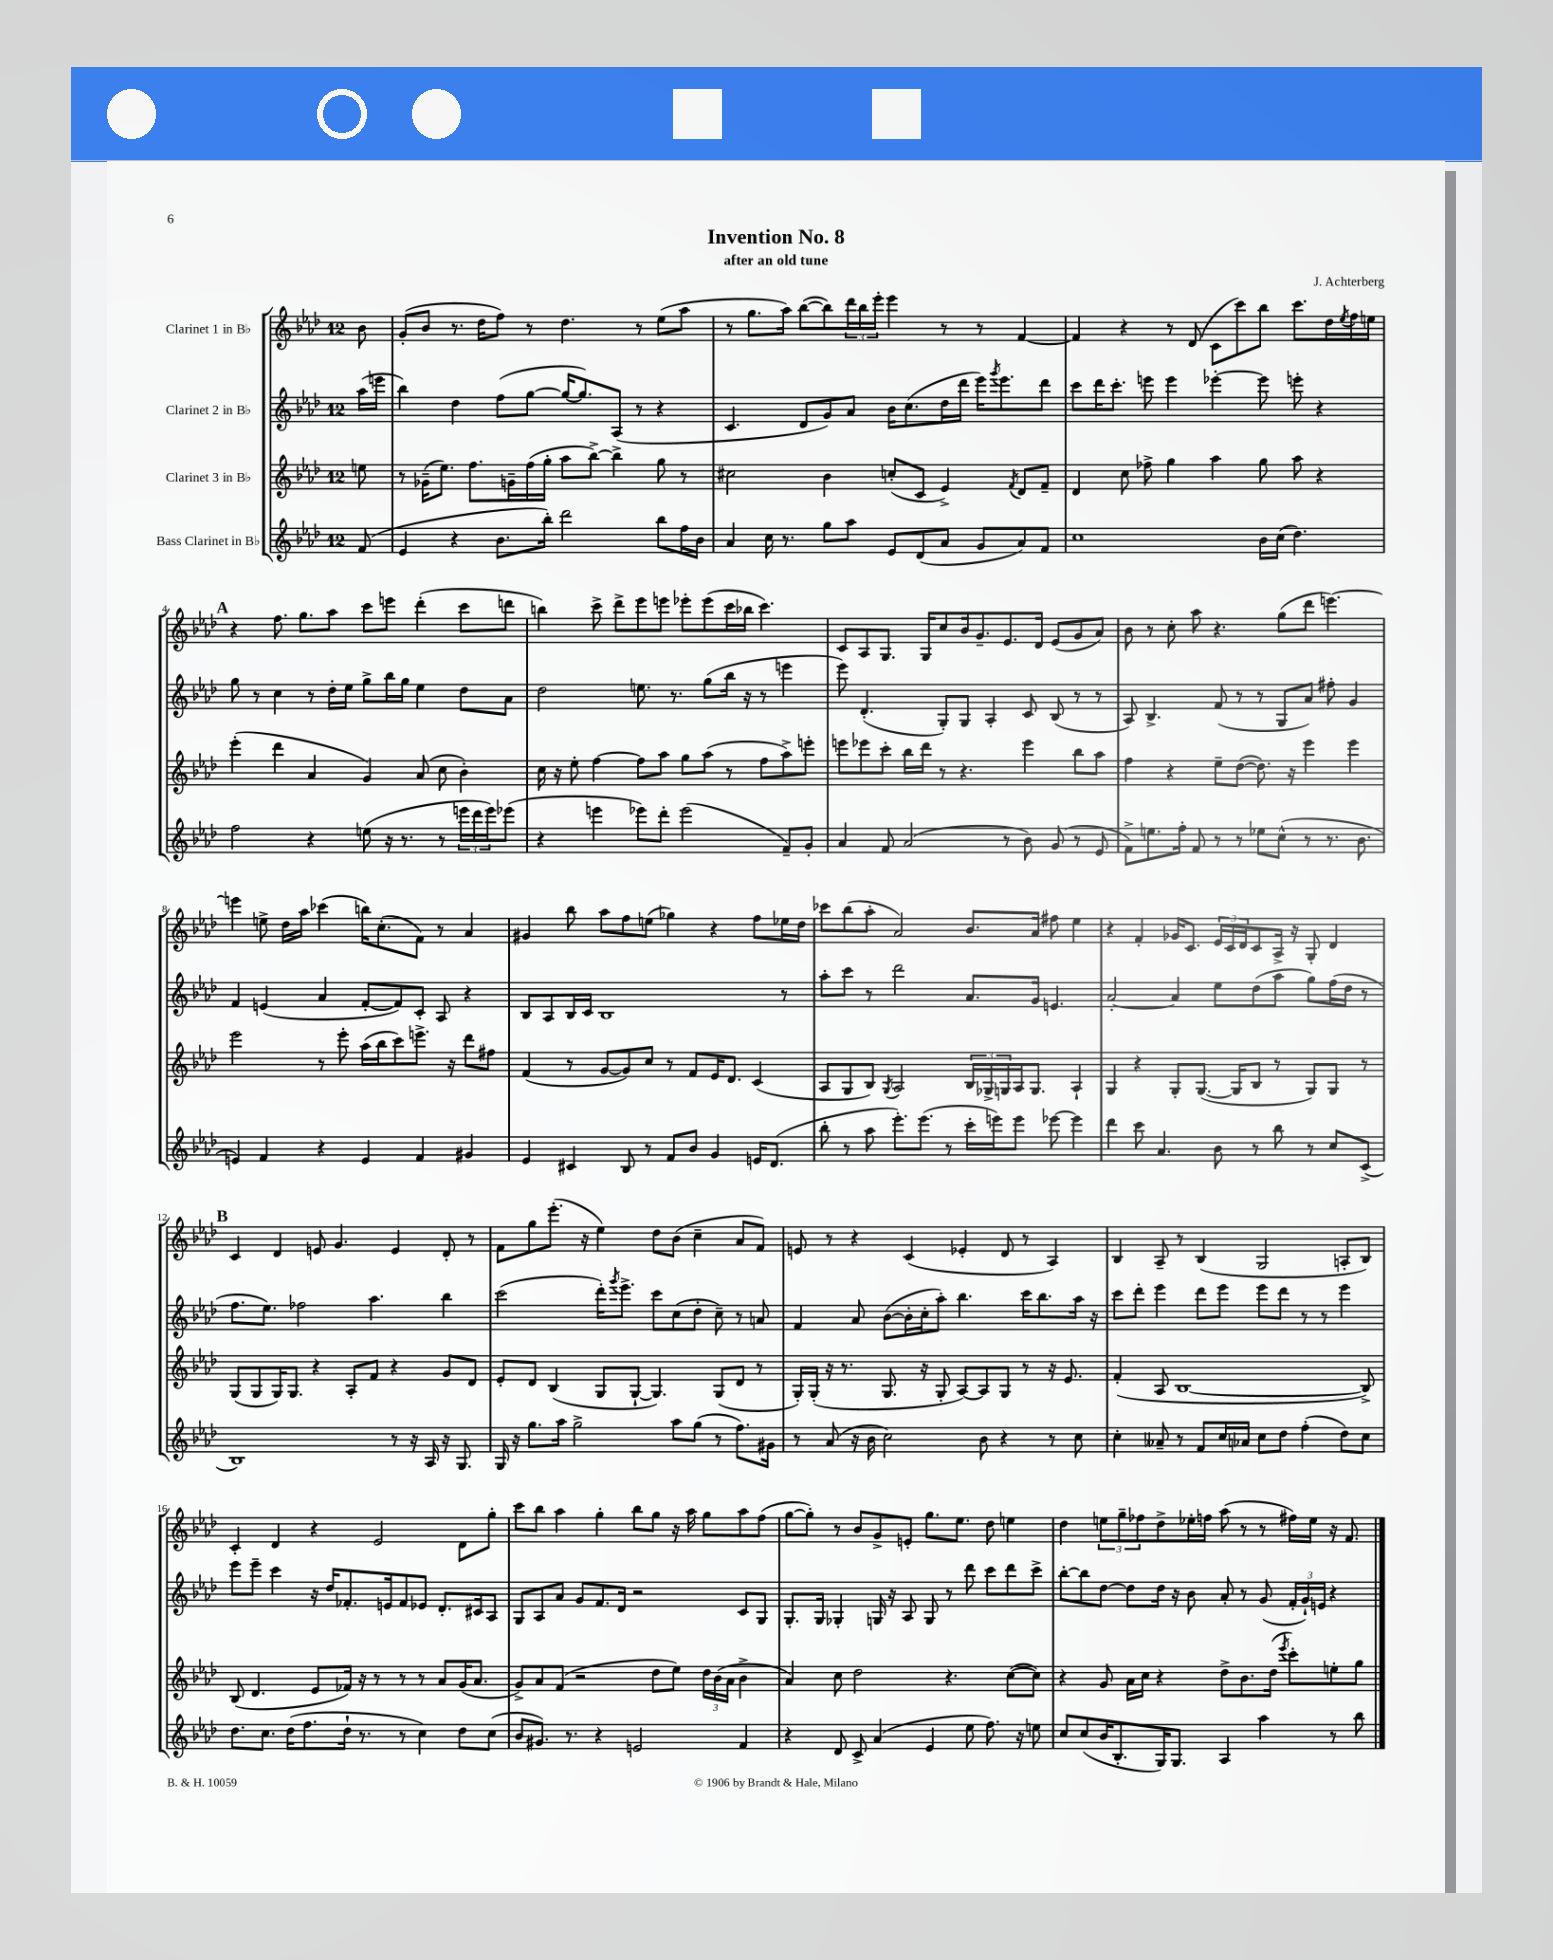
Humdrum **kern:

**kern	**kern	**kern	**kern
*part4	*part3	*part2	*part1
*staff4	*staff3	*staff2	*staff1
*I"Bass Clarinet in B♭	*I"Clarinet 3 in B♭	*I"Clarinet 2 in B♭	*I"Clarinet 1 in B♭
*clefG2	*clefG2	*clefG2	*clefG2
*k[b-e-a-d-]	*k[b-e-a-d-]	*k[b-e-a-d-]	*k[b-e-a-d-]
*M12/8	*M12/8	*M12/8	*M12/8
=	=	=	=
(8f/	8een\	(16aa-\LL	8b-\
.	.	16eeen\JJ	.
=1	=1	=1	=1
4e-/	8r	4bb-\)	(8g'/L
.	(16g-X~\KL	.	8b-/J
.	8.ee-\J)	.	.
4r	.	4dd-\	8.r
.	8.ff\L	.	.
.	.	.	16dd-\KL
8.b-\L	.	(8ff\L	8ff\J)
.	16gn~\L	.	.
.	(16ff\	[8gg\J	8r
16bb-'\Jk)	16gg'\JJ	.	.
2ddd-\	8aa-\L	16gg/KL_	4.dd-\
.	.	8.gg/])	.
.	[8bb-^\J)	.	.
.	4bb-^\]	(8A-/J	.
.	.	8r	8r
8bb-\L	8gg\	4r	(8ee-\L
16ff\L	8r	.	8aa-\J
16b-\JJ	.	.	.
=2	=2	=2	=2
4a-/	2cc#X\	4.c/	8r
.	.	.	8.gg\L
16cc\	.	.	.
8.r	.	.	16aa-\Jk)
.	.	8d-/L	([8bb-\L
8gg\L	4b-\	8g/)	8bb-\])
8aa-\J	.	8a-/J	24ddd-\L
.	.	.	24bb-\
.	.	.	24eee-'\JJ
8e-/L	(8ccn'/L	16b-\KL	4eee-\
.	.	(8.cc\	.
(8d-/	8c/J	.	.
8a-/J	4e-^/)	16dd-\L	8r
.	.	16ddd-\JJ	.
8g/L	.	16eee-\KL)	8r
.	.	8qggg/	.
.	.	8.eee-\	.
.	8qf/	.	.
8a-/)	8d-/L	.	[4f/
8f/J	8f~/J	8ddd-\J	.
=3	=3	=3	=3
1cc	4d-/	8ccc\L	4f/]
.	.	16ddd-\K	.
.	.	8.ccc'\J	.
.	8cc\	.	4r
.	8ff-X^\	8eeen\	.
.	4gg\	4eee\	8r
.	.	.	(8d-/
.	4aa-\	[4eee-X'\	8c\L
.	.	.	8ccc\)
16b-\LL	8gg\	8eee-\]	8bb-\J
(16cc\JJ	.	.	.
4.dd-\)	8aa-\	8eeen'\	8.ccc\L
.	4r	4r	.
.	.	.	16dd-\L
.	.	.	8qee-/
.	.	.	16ff\
.	.	.	16een\JJ
!!LO:LB:g=z
!!LO:REH:place=s1:t=A
=4	=4	=4	=4
2ff\	(4eee-'\	8gg\	4r
.	.	8r	.
.	4ddd-\	4cc\	8.ff\
.	.	.	8.gg\L
4r	4a-/	8r	.
.	.	16dd-'\LL	8aa-\J
.	.	16ee-\JJ	.
(8een\	4g/)	8gg^\L	8ccc\L
16r	.	16bb-\L	8eeen\J
8.r	.	16gg\JJ	.
.	(8a-/	4ee-\	(4ddd-'\
8r	8cc\	.	.
24eeen\LL	4b-'\)	8dd-\L	8ccc\L
24ddd-\	.	.	.
24eee\J)	.	.	.
(8eee-X\J	.	8a-\J	8dddn\J
=5	=5	=5	=5
4r	16cc\	2dd-\	4bbn\)
.	16r	.	.
.	8ee-'\	.	.
4eeen\	[4ff\	.	8ccc^\
.	.	.	8ddd-^\L
8eee-X\L)	8ff\L]	8.een\	8eee-\
8ddd-'\J	8aa-\J	.	8eeen\J
.	.	8.r	.
(2eee-\	8gg\L	.	8eee-X'\L
.	(8aa-\J	(8gg\L	(8eee-\
.	8r	16bb-\Jk	16ccc\L
.	.	16r	16bb-X\JJ
.	8ff\L	8r	4.ccc\)
8f~/L)	8aa-^\)	4eeen\	.
8g'/J	8eeen'\J	.	.
=6	=6	=6	=6
4a-/	8eeen\L	8eee-\)	8c/L
.	8eee-X\	(4.d-'/	8A-/
8f/	8ccc'\J	.	8.G/J
(2a-/	16bb-\LL	.	.
.	16ddd-\JJ	.	16G/KL
.	8r	8G'/L)	8cc/
.	4.r	8G/J	16b-/k
.	.	.	8.g~/
.	.	4A-'/	.
8r	.	.	8.e-/
8b-\)	4eee-\	8c/	.
.	.	.	16d-/Jk
(8g/	.	(8B-/	(8e-/L
8r	8bb-\L	8r	8g/
8e-/	8aa-\J	8r	8a-/J)
=7	=7	=7	=7
8f^\L)	4ff\	8A-/)	8b-\
8.een\	.	4.B-^/	8r
.	4r	.	8cc'\
16ff'\Jk	.	.	.
8f/	.	.	8aa-\
8r	8ee-~\L	(8f/	4.r
8r	([8dd-\J	8r	.
8ee-X\L	8.dd-\])	8r	.
(8cc^^\J	.	8G/L	(8gg\L
.	16r	.	.
8r	4eee-\	8a-/J)	8ddd-\J
8.r	.	8ff#X'\	[4.eeen\)
.	4eee-\	4g/	.
8.b-\	.	.	.
!!LO:LB:g=z
=8	=8	=8	=8
4en/)	2eee-\	4f/	4eeen\]
4f/	.	(4en/	8een^\
.	.	.	16dd-\LL
.	.	.	16aa-\JJ
4r	8r	4a-/	(4ccc-X\
.	8eee-'\	.	.
4e/	(16aa-\LL	[8f'/L	16bbn\KL)
.	16bb-\J	.	(8.cc'\
.	8ccc\)	8f/])	.
4f/	8.eeen^\J	8c'/J	8f\J)
.	.	8A-/	8r
.	16r	.	.
4g#X/	8ddd-\L	4r	4a-/
.	8ff#X\J	.	.
=9	=9	=9	=9
4e-/	(4f/	8B-/L	4g#X/
.	.	8A-/	.
4c#X/	8r	16B-/L	8bb-\
.	.	16c/JJ	.
.	[8g/L	1B-	8aa-\L
8B-/	8g/])	.	8ff\
8r	8cc/J	.	(8een\J
8f/L	8r	.	4gg-X\)
8b-/J	8f/L	.	.
4g/	16e-/K	.	4r
.	8.d-/J	.	.
16en/KL	(4c/	.	8ff\L
(8.d-/J	.	.	.
.	.	8r	16ee-X\L
.	.	.	16dd-\JJ
=10	=10	=10	=10
8bb-'\	8A-/L	8aa-'\L	8ccc-X\L
8r	8G/	8ccc\J	(8bb-\
8aa-\	8B-/J)	8r	8aa-'\J
.	8qG/	.	.
8.eee-'\L)	2A-/	2ddd-\	2a-/)
(8.eee-\J	.	.	.
8r	.	.	.
16ccc'\LL	24B-/LL	8.a-/L	8.b-/L
.	24G-X^/	.	.
16eeen\J)	.	.	.
.	24Gn/	.	.
8eee\J	16A-/J	.	.
.	8.G/J	16g/Jk	16a-/Jk
[8eee-X\	.	4.en/	8ff#X\
4eee-\]	4A-`/	.	4ee-\
=11	=11	=11	=11
4ddd-\	4G/	[2a-'/	4r
8ccc\	4r	.	4f'/
4.a-/	.	.	.
.	8G'/L	4a-/]	16g-X/KL
.	.	.	8.c/J
.	([8.G/J	.	.
8b-\	.	8ee-\L	24e-/LL
.	.	.	24c/
.	16G/KL]	.	.
.	.	.	24d-/J
8r	8B-/J	(8dd-\	8c/
8bb-\	8r	8aa-\J	16A-^/Jk
.	.	.	16r
8r	8G/L)	8gg\L)	8G'/
8cc/L	8G/J	(16ff\L	4d-/
.	.	16dd-\JJ	.
(8c^/J	8r	8r	.
!!LO:LB:g=z
!!LO:REH:place=s1:t=B
=12	=12	=12	=12
1B-)	(8G/L	8.ff\L	4c/
.	8G/	.	.
.	.	8.ee-\J)	.
.	16G/K)	.	4d-/
.	8.G/J	.	.
.	.	2ff-X\	.
.	4r	.	8en/
.	.	.	4.g/
.	8A-'/L	.	.
.	8f/J	4.aa-\	.
8r	4r	.	4e/
16r	.	.	.
16A-/	.	.	.
16r	8g/L	4bb-\	8d-'/
8.G/	.	.	.
.	8d-/J	.	8r
=13	=13	=13	=13
16G/	8e-'/L	(2ccc\	8f\L
16r	.	.	.
8.gg\L	8d-/J	.	8gg\
.	(4B-/	.	(8.eee-'\J
16aa-\Jk	.	.	.
2gg^\	.	.	.
.	.	.	16r
.	8G/L	16ddd-'\KL)	4ee-\)
.	.	8qggg/	.
.	.	8.eee-^\J	.
.	[8G`/J	.	.
.	4.G/])	8ccc\L	8dd-\L
8aa-\L	.	(8cc\	(8b-\J
(8gg\J	.	8dd-'\J	4cc~\
8r	(8G/L	8cc~\)	.
8.ff\L)	8d-/J	8r	8a-/L
.	8r	8an/	8f/J)
16g#X\Jk	.	.	.
=14	=14	=14	=14
8r	16G'/LL)	4f/	8en/
.	(16G'/JJ	.	.
(8a-/	16r	.	8r
.	8.r	.	.
16r	.	8a-/	4r
16b-\	.	.	.
2cc\)	8.G/	([8b-\L	.
.	.	16b-'\L]	(4c/
.	16r	16cc'\J	.
.	8G'/	8aa-'\J)	.
.	[8A-/L)	4.bb-\	4e-X'/
8b-\	8A-/]	.	.
4r	8G/J	.	8d-/
.	8r	16ccc\KL	8r
.	.	8.bb-\	.
8r	16r	.	4A-/)
.	8.e-/	.	.
8cc\	.	16aa-\Jk	.
.	.	16r	.
=15	=15	=15	=15
4cc'\	(4f'/	8ccc\L	4B-/
.	.	8ddd-'\J	.
8a--X~/	8A-/	4eee-\	8A-~/
8r	[1B-	.	8r
8f/L	.	8ddd-\L	(4B-/
16cc/L	.	8eee-\J	.
16a-X/JJ	.	.	.
8cc\L	.	8eee-\L	2G/
8dd-\J	.	8ddd-\J	.
(4ff'\	.	8r	.
.	.	8r	.
8dd-\L)	.	4eee-\	8An'/L
8cc\J	8B-^/])	.	8B-/J)
!!LO:LB:g=z
=16	=16	=16	=16
8.dd-\L	(8B-/	8eee-\L	4c'/
.	4.d-/	8eee-~\J	.
8.cc\J	.	.	.
.	.	4ccc\	4d-/
(16dd-\KL	.	.	.
8.ff\	.	.	.
.	8e-/L	16r	4r
.	.	16dd-/KL	.
16dd-`\Jk	16f-X/Jk)	8.f-X'/	.
8.r	16r	.	.
.	8r	.	2e-/
.	.	16en/k	.
8r	8r	8f-/	.
4cc\)	8r	8e-X/J	.
.	8a-/L	8.d-'/L	.
8dd-\L	(16g/K	.	8d-\L
.	8.a-/J	16c#X/k	.
(8cc\J	.	8A-/J	8gg'\J
=17	=17	=17	=17
8b-/L	8g^/L)	8G/L	8ccc\L
8.g#X/J)	8a-/	8A-/	8bb-\J
.	(8f/J	8a-/J	4aa-\
8.r	.	.	.
.	2r	8g/L	.
4r	.	8.f/	4gg'\
.	.	16d-/Jk	.
2en/	.	2r	8bb-\L
.	8dd-\L	.	8gg\J
.	8ee-\J)	.	16r
.	.	.	16aa-\
.	24dd-\LL	.	8gg\L
.	(24b-\	.	.
.	24a-\JJ	.	.
4f/	4b-^\	8c/L	8aa-\
.	.	8G/J	(8ff\J
=18	=18	=18	=18
4r	4a-/)	8.G'/L	[8gg\L
.	.	.	8gg'\J])
.	.	16G/Jk	.
8d-/	8cc\	4G-X'/	8r
8c^/	2dd-\	.	8b-/L
(4a-/	.	16Gn/	8g^/
.	.	16r	.
.	.	8A-/	8en'/J
4e-/	.	8G/	8.gg\L
.	4.r	8r	.
.	.	.	8.ee-\J
8ee-\	.	8ddd-\	.
8.ff\)	.	8ccc\L	8dd-\
.	([8cc\L	8ddd-\	4een\
16r	.	.	.
8een\	8cc\J])	8ccc^\J	.
=19	=19	=19	=19
8cc/L	4r	[8bb-'\L	4dd-\
(8cc/	.	8bb-\]	.
16b-/K	8g/	[8dd-\J	12een\L
8.B-'/	.	.	.
.	.	.	12gg~\
.	16a-\LL	8dd-\L]	.
.	.	.	12ff-X\
.	16cc\JJ	.	.
16G/K)	4r	16dd-\Jk	8dd-^\
8.G/J	.	16r	.
.	.	8b-\	16ee-X'\L
.	.	.	16ffn\JJ
4A-/	8dd-^\L	8a-'/	(8aa-\
.	8.b-\	8r	8r
4aa-\	.	(8g/	8r
.	(16dd-\Jk	.	.
.	8qeee-/	.	.
.	8ccc'\L)	24f'/LL	16ff#X\LL)
.	.	24g`/)	.
.	.	.	16ee-\JJ
.	.	24en/JJ	.
8r	8een'\	4r	16r
.	.	.	8.f/
8bb-\	8gg\J	.	.
==	==	==	==
*-	*-	*-	*-
